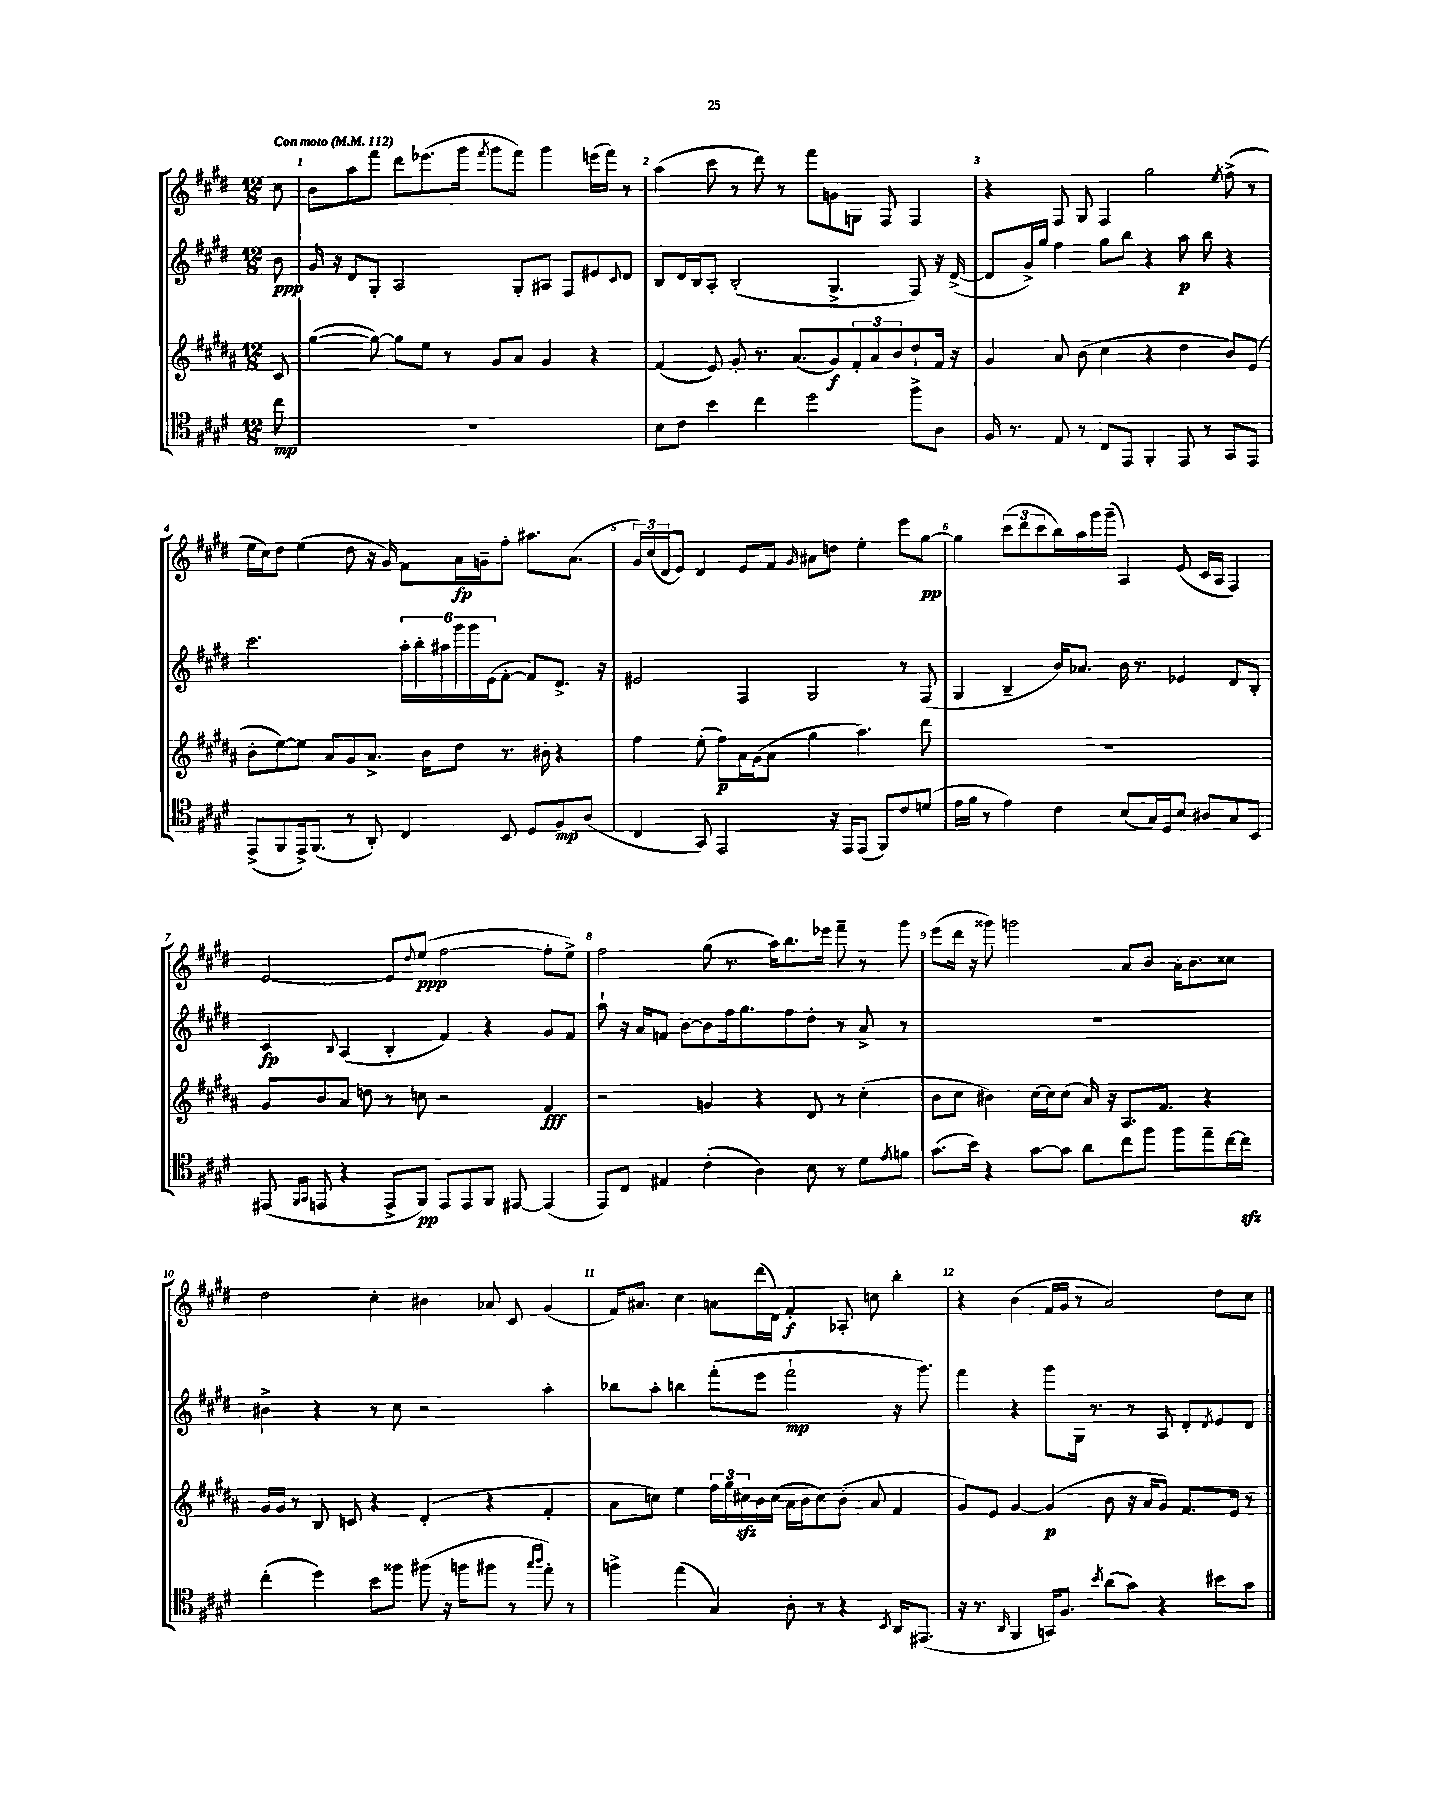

**kern	**dynam	**kern	**dynam	**kern	**dynam	**kern	**dynam
*part4	*part4	*part3	*part3	*part2	*part2	*part1	*part1
*staff4	*staff4	*staff3	*staff3	*staff2	*staff2	*staff1	*staff1
*clefC4	*	*clefG2	*	*clefG2	*	*clefG2	*
*k[f#c#g#d#]	*	*k[f#c#g#d#a#]	*	*k[f#c#g#d#]	*	*k[f#c#g#d#]	*
*M12/8	*	*M12/8	*	*M12/8	*	*M12/8	*
*MM112	*	*MM112	*	*MM112	*	*MM112	*
=	=	=	=	=	=	=	=
!	!	!	!	!	!	!LO:TX:a:B:t=Con moto	!
8cc#\	mp	8c#/	.	8b\	ppp	8cc#\	.
=1	=1	=1	=1	=1	=1	=1	=1
1.r	.	([4gg#\	.	16g#/	.	8b\L	.
.	.	.	.	16r	.	.	.
.	.	.	.	8d#/L	.	8aa\	.
.	.	8gg#\_)	.	8G#'/J	.	8fff#\J	.
.	.	8gg#\L]	.	2A/	.	8ddd#\L	.
.	.	8ee\J	.	.	.	(8.eee-X\	.
.	.	8r	.	.	.	.	.
.	.	.	.	.	.	16ggg#\Jk	.
.	.	.	.	.	.	8qfff#/	.
.	.	8g#/L	.	.	.	8ggg#\L	.
.	.	8a#/J	.	8G#'/L	.	8fff#\J)	.
.	.	4g#/	.	8A#X/J	.	4ggg#\	.
.	.	.	.	8F#/L	.	.	.
.	.	4r	.	8e#X/	.	(16eeen\LL	.
.	.	.	.	.	.	16fff#\JJ)	.
.	.	.	.	8qqc#/	.	.	.
.	.	.	.	8d#/J	.	8r	.
=2	=2	=2	=2	=2	=2	=2	=2
8B\L	.	(4f#/	.	8B/L	.	(4aa\	.
8c#\J	.	.	.	16d#/L	.	.	.
.	.	.	.	16B/J	.	.	.
4b\	.	8e/)	.	8A'/J	.	8ccc#\	.
.	.	8g#'/	.	(2B'/	.	8r	.
4cc#\	.	8.r	.	.	.	8ddd#\)	.
.	.	.	.	.	.	8r	.
.	.	(8.a#/L	.	.	.	.	.
2dd#\	.	.	.	.	.	8fff#\L	.
.	.	8g#/)	f	4.G#^/	.	8gn\	.
.	.	12f#'/	.	.	.	8Gn\J	.
.	.	12a#/	.	.	.	.	.
.	.	.	.	.	.	8F#/	.
.	.	12b/	.	.	.	.	.
8ff#^\L	.	8dd#`/	.	8F#/)	.	4F#/	.
8A\J	.	16f#/Jk	.	16r	.	.	.
.	.	16r	.	([16d#^/	.	.	.
=3	=3	=3	=3	=3	=3	=3	=3
16F#/	.	4g#/	.	8d#/L]	.	4r	.
8.r	.	.	.	.	.	.	.
.	.	.	.	16g#^/L)	.	.	.
.	.	.	.	16gg#/JJ	.	.	.
8E/	.	8a#/	.	4ff#\	.	8F#/	.
8r	.	(8b\	.	.	.	8G#/	.
8C#/L	.	4cc#\	.	8gg#\L	.	4F#/	.
8EE/J	.	.	.	8bb\J	.	.	.
4FF#'/	.	4r	.	4r	.	2gg#\	.
8EE/	.	4dd#\	.	8aa\	p	.	.
8r	.	.	.	8bb\	.	.	.
.	.	.	.	.	.	8qee/	.
8GG#/L	.	8b/L)	.	4r	.	(8ff#^\	.
8EE/J	.	(8e/J	.	.	.	8r	.
!!LO:LB:g=z
=4	=4	=4	=4	=4	=4	=4	=4
(8EE^/L	.	8b'\L	.	2.ccc#\	.	16ee\LL	.
.	.	.	.	.	.	16cc#\J)	.
8FF#/	.	[8ee\)	.	.	.	8dd#\J	.
16EE^/k)	.	8ee\J]	.	.	.	(4ee\	.
(8.FF#/J	.	.	.	.	.	.	.
.	.	8a#/L	.	.	.	.	.
8r	.	8g#/	.	.	.	8dd#\	.
8AA'/)	.	8.a#^/J	.	.	.	16r	.
.	.	.	.	.	.	16g#/)	.
4C#/	.	.	.	24aa'\LL	.	8f#\L	.
.	.	.	.	24bb'\	.	.	.
.	.	16b\KL	.	.	.	.	.
.	.	.	.	24aa#X\	.	.	.
.	.	8dd#\J	.	24ggg#\	.	16a\L	fp
.	.	.	.	24ggg#\	.	.	.
.	.	.	.	.	.	16gn~\J	.
.	.	.	.	(24e\J	.	.	.
8BB/	.	8.r	.	[8f#'\J	.	8ff#'\J	.
8D#/L	.	.	.	8f#/L])	.	8.aa#X\L	.
.	.	16b#X'\	.	.	.	.	.
8F#/	mp	4r	.	8.d#^/J	.	.	.
.	.	.	.	.	.	(8.a\J	.
(8A/J	.	.	.	.	.	.	.
.	.	.	.	16r	.	.	.
=5	=5	=5	=5	=5	=5	=5	=5
4C#/	.	4ff#\	.	2e#X/	.	24g#/LL)	.
.	.	.	.	.	.	(24cc#/	.
.	.	.	.	.	.	24d#/J	.
.	.	.	.	.	.	8e/J)	.
8GG#/)	.	(8ee'\	.	.	.	4d#/	.
2EE/	.	8ff#\L)	p	.	.	.	.
.	.	16a#\L	.	4F#/	.	8e/L	.
.	.	(16g#\J	.	.	.	.	.
.	.	8a#\J	.	.	.	8f#/J	.
.	.	.	.	.	.	16qqg#/	.
.	.	4gg#\	.	2G#/	.	8a#X\L	.
16r	.	.	.	.	.	8ddn\J	.
16EE/KL	.	.	.	.	.	.	.
(8EE/J	.	4.aa#\)	.	.	.	4ee'\	.
8FF#/L)	.	.	.	.	.	.	.
8c#/	.	.	.	8r	.	8eee\L	.
(8dn/J	.	8ddd#\	.	(8F#/	.	[8gg#\J	pp
=6	=6	=6	=6	=6	=6	=6	=6
16e\LL	.	1.r	.	4G#/	.	4gg#\]	.
16f#\JJ	.	.	.	.	.	.	.
8r	.	.	.	.	.	.	.
4e\)	.	.	.	4B~/	.	(12ccc#\L	.
.	.	.	.	.	.	12ddd#\	.
.	.	.	.	.	.	12ccc#\	.
4c#\	.	.	.	16b/KL)	.	16bb\L)	.
.	.	.	.	8.a-X/J	.	16aa\	.
.	.	.	.	.	.	16ggg#\	.
.	.	.	.	.	.	(16ggg#~\JJ	.
(8B/L	.	.	.	16b\	.	4A/)	.
.	.	.	.	8.r	.	.	.
16G#/L)	.	.	.	.	.	.	.
16D#/J	.	.	.	.	.	.	.
8B/J	.	.	.	4e-X/	.	(8e/	.
8A#X/L	.	.	.	.	.	16c#/LL	.
.	.	.	.	.	.	16A/JJ	.
8G#/	.	.	.	8d#/L	.	4F#/)	.
8BB/J	.	.	.	8B'/J	.	.	.
!!LO:LB:g=z
=7	=7	=7	=7	=7	=7	=7	=7
(8EE#X/	.	8g#/L	.	4c#/	fp	[2e/	.
16qqFF#/LL	.	.	.	.	.	.	.
16qqGG#/JJ	.	.	.	.	.	.	.
8EEn/	.	8b/	.	.	.	.	.
.	.	.	.	8qqB/	.	.	.
4r	.	8a#/J	.	(4A/	.	.	.
.	.	8ddn\	.	.	.	.	.
8EE^/L	.	8r	.	4B'/	.	8e/L]	.
.	.	.	.	.	.	8qqdd#/	.
8FF#/J)	pp	8ccn\	.	.	.	(8ee/J	ppp
8EE/L	.	2r	.	4f#/)	.	[2ff#\	.
8EE/	.	.	.	.	.	.	.
8FF#/J	.	.	.	4r	.	.	.
[8EE#X/	.	.	.	.	.	.	.
(4EE#/]	.	4f#/	fff	8g#/L	.	8ff#'\L]	.
.	.	.	.	8f#/J	.	8ee^\J)	.
=8	=8	=8	=8	=8	=8	=8	=8
8EE/L)	.	2r	.	8aa`\	.	2ff#\	.
8C#/J	.	.	.	16r	.	.	.
.	.	.	.	16a/KL	.	.	.
4E#X/	.	.	.	8fn/J	.	.	.
.	.	.	.	[8b\L	.	.	.
(4c#'\	.	4gn/	.	8b\]	.	(8gg#\	.
.	.	.	.	16ff#\k	.	8.r	.
.	.	.	.	8.gg#\	.	.	.
4A\)	.	4r	.	.	.	.	.
.	.	.	.	.	.	16aa\KL)	.
.	.	.	.	8ff#\	.	8.bb\	.
8B\	.	8d#/	.	8dd#'\J	.	.	.
.	.	.	.	.	.	16eee-X\Jk	.
8r	.	8r	.	8r	.	8fff#~\	.
8d#\L	.	(4cc#'\	.	8a^/	.	8r	.
8qe/	.	.	.	.	.	.	.
8fn\J	.	.	.	8r	.	8ggg#\	.
=9	=9	=9	=9	=9	=9	=9	=9
(8.g#\L	.	8b\L	.	1.r	.	(8eee\L	.
.	.	8cc#\J	.	.	.	16ddd#\Jk	.
16b\Jk)	.	.	.	.	.	16r	.
4r	.	4b#X\)	.	.	.	8ggg##X\)	.
.	.	.	.	.	.	2gggn\	.
[8g#\L	.	[16cc#\LL	.	.	.	.	.
.	.	16cc#\J]	.	.	.	.	.
8g#\J]	.	(8cc#\J	.	.	.	.	.
8a\L	.	16a#/)	.	.	.	.	.
.	.	16r	.	.	.	.	.
8cc#\	.	8.A#/L	.	.	.	8a/L	.
8ff#\J	.	.	.	.	.	8b/J	.
.	.	8.f#/J	.	.	.	.	.
8ff#\L	.	.	.	.	.	16a'\KL	.
.	.	.	.	.	.	8.b\	.
8ee~\	.	4r	.	.	.	.	.
[16cc#\L	.	.	.	.	.	8cc##X\J	.
16cc#zz\JJ]	.	.	.	.	.	.	.
!!LO:LB:g=z
=10	=10	=10	=10	=10	=10	=10	=10
(4cc#'\	.	16g#/LL	.	4b#X^\	.	2dd#\	.
.	.	16g#/JJ	.	.	.	.	.
.	.	8r	.	.	.	.	.
4dd#\)	.	8B/	.	4r	.	.	.
.	.	8cn/	.	.	.	.	.
8b\L	.	4r	.	8r	.	4cc#'\	.
8ff##X\J	.	.	.	8cc#\	.	.	.
(8ff#X\	.	(4d#'/	.	2r	.	4b#X\	.
16r	.	.	.	.	.	.	.
16ffn\KL	.	.	.	.	.	.	.
8ff#X\J	.	4r	.	.	.	8a-X/	.
8r	.	.	.	.	.	8c#/	.
16qqgg#/LL	.	.	.	.	.	.	.
16qqaa/JJ	.	.	.	.	.	.	.
8ee'\)	.	4f#'/	.	4aa'\	.	(4g#/	.
8r	.	.	.	.	.	.	.
=11	=11	=11	=11	=11	=11	=11	=11
4ffn^\	.	8a#\L	.	8bb-X\L	.	16f#/KL)	.
.	.	.	.	.	.	8.a#X/J	.
.	.	8ccn\J)	.	8aa'\J	.	.	.
(4ee\	.	4ee\	.	4bbn\	.	4cc#\	.
4G#/)	.	24ff#\LL	.	(8fff#'\L	.	8an\L	.
.	.	24gg#\	.	.	.	.	.
.	.	24cc#Xzz\	.	.	.	.	.
.	.	16b\	.	8eee\J	.	(16ddd#\L	.
.	.	(16cc#\JJ	.	.	.	16d#\JJ)	.
8A'\	.	16a#\LL	.	2fff#`\	mp	4f#'/	f
.	.	16b\J	.	.	.	.	.
8r	.	8cc#\)	.	.	.	.	.
4r	.	(8b'\J	.	.	.	8A-X'/	.
.	.	8a#/	.	.	.	8ccn\	.
8qBB/	.	.	.	.	.	.	.
16AA/KL	.	4f#/	.	16r	.	4bb'\	.
(8.EE#X/J	.	.	.	8.ggg#\)	.	.	.
=12	=12	=12	=12	=12	=12	=12	=12
16r	.	8g#/L)	.	4fff#\	.	4r	.
8.r	.	.	.	.	.	.	.
.	.	8e/J	.	.	.	.	.
16qqAA/	.	.	.	.	.	.	.
4FF#/	.	[4g#/	.	4r	.	(4b\	.
16GGn/KL)	.	(4g#/]	p	8ggg#\L	.	16f#/LL	.
8.F#/J	.	.	.	.	.	16g#/JJ	.
.	.	.	.	16G#\Jk	.	8r	.
.	.	.	.	8.r	.	.	.
8qb/	.	.	.	.	.	.	.
(8a\L	.	8b\	.	.	.	2a/)	.
8g#\J)	.	16r	.	8r	.	.	.
.	.	16a#/KL	.	.	.	.	.
4r	.	8g#/J)	.	8A/	.	.	.
.	.	8.f#/L	.	8d#'/L	.	.	.
.	.	.	.	8qd#/	.	.	.
8b#X\L	.	.	.	8e/	.	8dd#\L	.
.	.	16e/Jk	.	.	.	.	.
8g#\J	.	8r	.	8d#/J	.	8cc#\J	.
==	==	==	==	==	==	==	==
*-	*-	*-	*-	*-	*-	*-	*-
